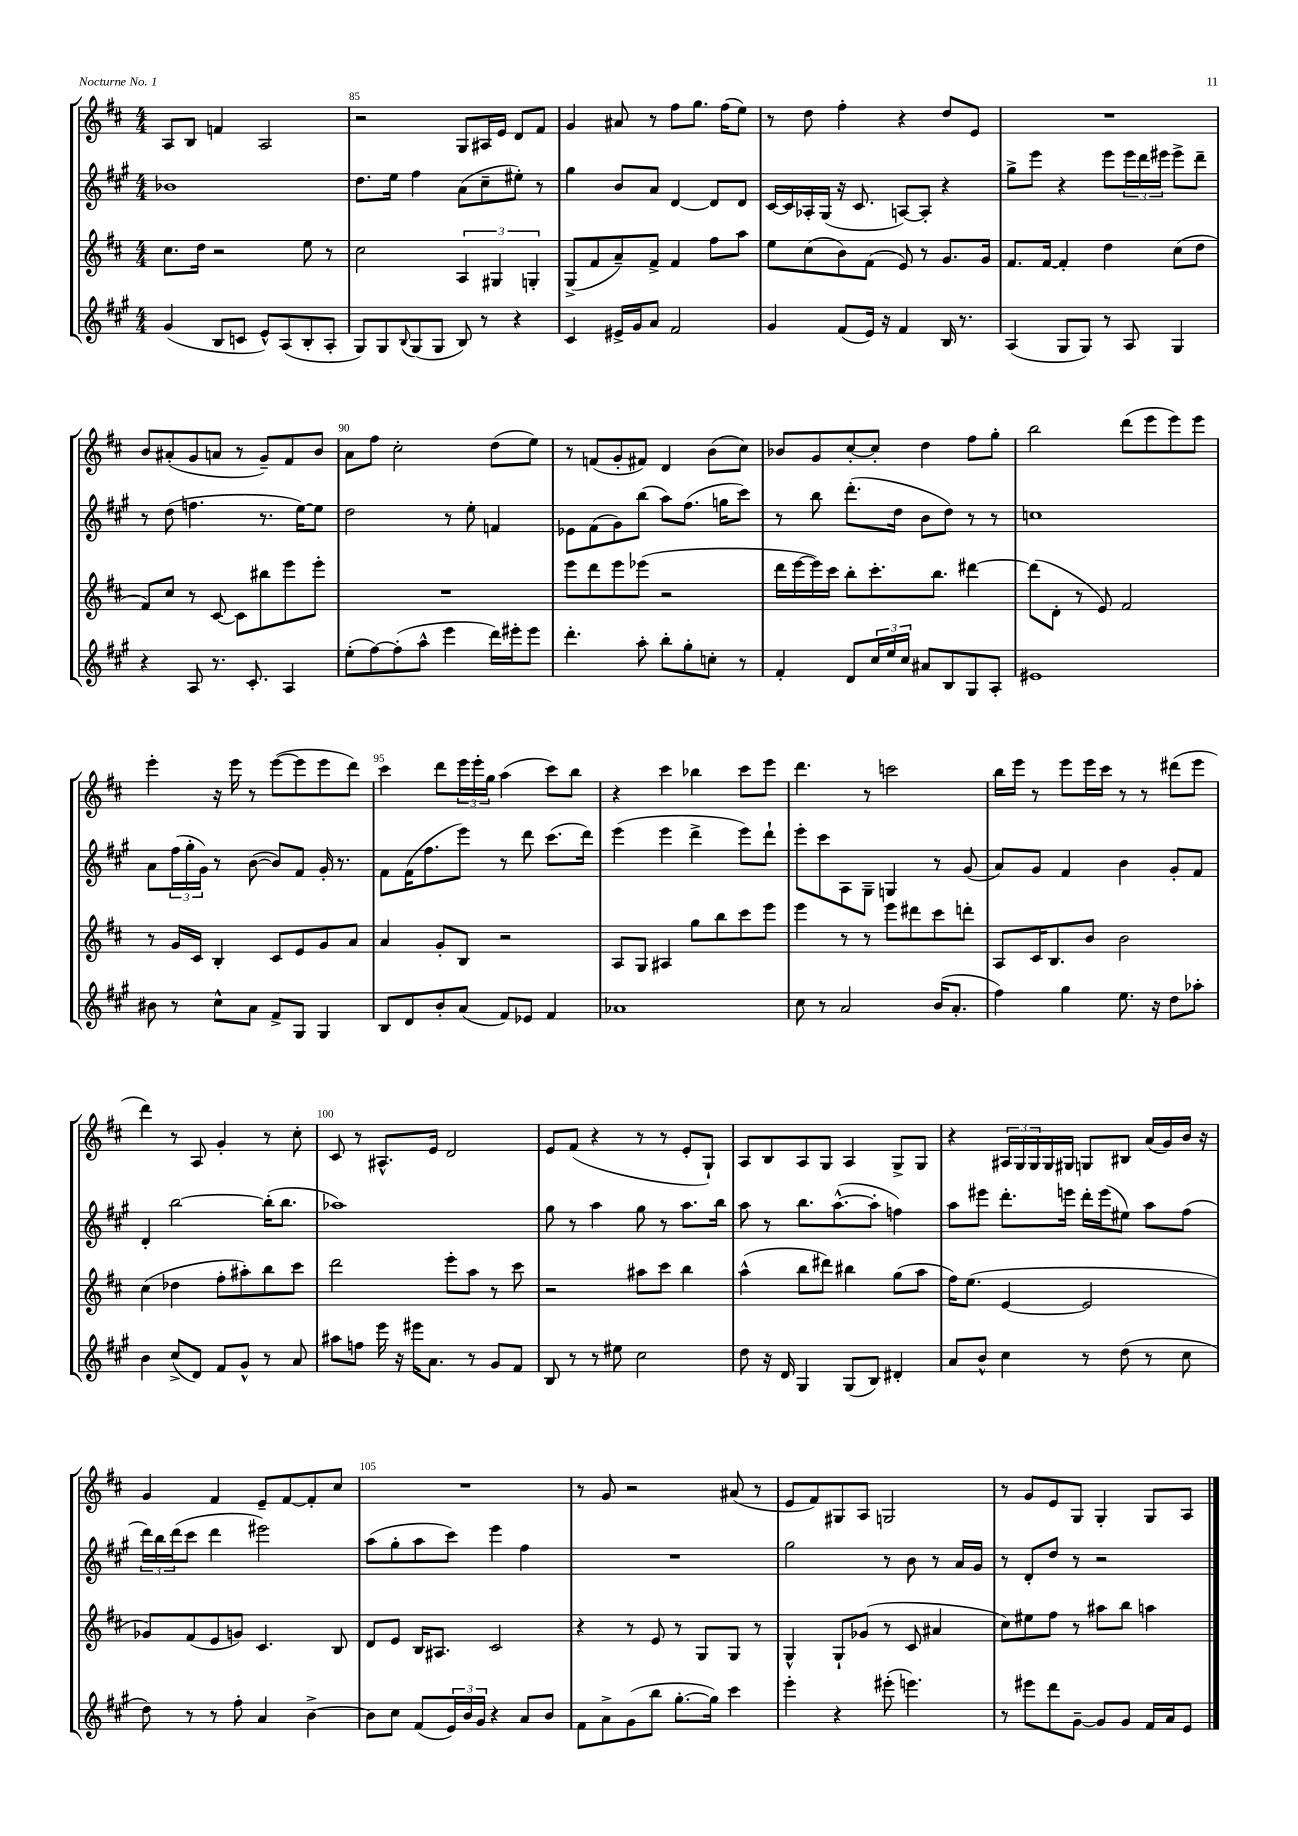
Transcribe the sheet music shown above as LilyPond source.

<<
\new StaffGroup <<
\new Staff = "s0" {
    \clef treble \key d \major \numericTimeSignature \time 4/4
    a8 b8 f'4 a2 |
    r2 g8 ais16 e'16 d'8 fis'8 |
    g'4 ais'8 r8 fis''8 g''8. fis''16( e''8) |
    r8 d''8 fis''4-. r4 d''8 e'8 |
    R1 |
    b'8 ais'8-.( g'8 a'8 r8 g'8--) fis'8 b'8 |
    a'8 fis''8 cis''2-. d''8( e''8) |
    r8 f'8( g'8-. fis'8) d'4 b'8( cis''8) |
    bes'8 g'8 cis''8~-. cis''8-. d''4 fis''8 g''8-. |
    b''2 d'''8( e'''8 e'''8) e'''8 |
    e'''4-. r16 e'''16 r8 e'''8~( e'''8 e'''8 d'''8) |
    cis'''4 d'''8 \tuplet 3/2 { e'''16 e'''16-. g''16 } a''4( cis'''8) b''8 |
    r4 cis'''4 bes''4 cis'''8 e'''8 |
    d'''4. r8 c'''2 |
    b''16 e'''16 r8 e'''8 e'''16 cis'''16 r8 r8 dis'''8( e'''8 |
    d'''4) r8 a8 g'4-. r8 cis''8-. |
    cis'8 r8 ais8.-^ e'16 d'2 |
    e'8 fis'8( r4 r8 r8 e'8-. g8-!) |
    a8 b8 a8 g8 a4 g8-> g8 |
    r4 \tuplet 3/2 { ais16 g16 g16 } g16 gis16 g8 bis8 a'16( g'16) b'16 r16 |
    g'4 fis'4 e'8-- fis'8~ fis'8-. cis''8 |
    R1 |
    r8 g'8 r2 ais'8( r8 |
    e'8 fis'8) gis8 a8 g2 |
    r8 g'8 e'8 g8 g4-. g8 a8 \bar "|." |
}
\new Staff = "s1" {
    \clef treble \key a \major \numericTimeSignature \time 4/4
    bes'1 |
    d''8. e''16 fis''4 a'8( cis''8-- eis''8-.) r8 |
    gis''4 b'8 a'8 d'4~ d'8 d'8 |
    cis'16~ cis'16 aes16-. gis16( r16 cis'8. a8~) a8-. r4 |
    gis''8-> e'''8 r4 e'''8 \tuplet 3/2 { e'''16 d'''16 eis'''16 } eis'''8-> d'''8-- |
    r8 d''8( f''4. r8. e''16~) e''8 |
    d''2 r8 e''8-. f'4 |
    ees'8 fis'8( gis'8) b''8( a''8) fis''8.( g''16 cis'''8) |
    r8 b''8 d'''8.-.( d''16 b'8 d''8) r8 r8 |
    c''1 |
    a'8 \tuplet 3/2 { fis''16( gis''16-. gis'16) } r8 b'8~( b'8) fis'8 gis'16-. r8. |
    fis'8 fis'16( fis''8. e'''8) r8 d'''8 cis'''8.( d'''16) |
    e'''4( e'''4 d'''4-> e'''8) d'''8-! |
    e'''8-. cis'''8 a8 gis8-- g4 r8 gis'8( |
    a'8) gis'8 fis'4 b'4 gis'8-. fis'8 |
    d'4-. b''2~ b''16-.( b''8. |
    aes''1) |
    gis''8 r8 a''4 gis''8 r8 a''8. b''16 |
    a''8 r8 b''8. a''8.~-^( a''8-. f''4) |
    a''8 eis'''8 d'''8.-. e'''16 d'''16-. e'''16( eis''8) a''8 fis''8( |
    \tuplet 3/2 { d'''16) b''16 d'''16( } cis'''8 d'''4 eis'''2) |
    a''8( gis''8-. a''8 cis'''8) e'''4 fis''4 |
    R1 |
    gis''2 r8 b'8 r8 a'16 gis'16 |
    r8 d'8-. d''8 r8 r2 \bar "|." |
}
\new Staff = "s2" {
    \clef treble \key d \major \numericTimeSignature \time 4/4
    cis''8. d''16 r2 e''8 r8 |
    cis''2 \tuplet 3/2 { a4 gis4 g4-. } |
    g8->( fis'8 a'8--) fis'8-> fis'4 fis''8 a''8 |
    e''8 cis''8( b'8) fis'8( e'8) r8 g'8. g'16 |
    fis'8. fis'16~ fis'4-. d''4 cis''8( d''8 |
    fis'8) cis''8 r8 cis'8~ cis'8 bis''8 e'''8 e'''8-. |
    R1 |
    e'''8 d'''8 e'''8 ees'''8( r2 |
    d'''16 e'''16~ e'''16) cis'''16 b''8-. cis'''8.-. b''8. dis'''4~ |
    dis'''8( d'8-. r8 e'8) fis'2 |
    r8 g'16 cis'16 b4-. cis'8 e'8 g'8 a'8 |
    a'4 g'8-. b8 r2 |
    a8 g8 ais4 g''8 b''8 cis'''8 e'''8 |
    e'''4 r8 r8 e'''8 dis'''8 cis'''8 d'''8-. |
    a8 cis'16 b8. b'8 b'2 |
    cis''4( des''4 fis''8-. ais''8-.) b''8 cis'''8 |
    d'''2 e'''8-. a''8 r8 cis'''8 |
    r2 ais''8 cis'''8 b''4 |
    a''4-^( b''8 dis'''8) bis''4 g''8( a''8 |
    fis''16) e''8.( e'4~ e'2 |
    ges'8) fis'8( e'8 g'8) cis'4. b8 |
    d'8 e'8 b16 ais8. cis'2 |
    r4 r8 e'8 r8 g8 g8 r8 |
    g4-^ g8-! ges'8( r8 cis'8 ais'4 |
    cis''8) eis''8 fis''8 r8 ais''8 b''8 a''4 \bar "|." |
}
\new Staff = "s3" {
    \clef treble \key a \major \numericTimeSignature \time 4/4
    gis'4( b8 c'8 e'8-^) a8( b8-. a8-. |
    gis8) gis8 \appoggiatura { b8 } gis8( gis8 b8) r8 r4 |
    cis'4 eis'16-> gis'16 a'8 fis'2 |
    gis'4 fis'8( e'16) r16 fis'4 b16 r8. |
    a4( gis8 gis8) r8 a8 gis4 |
    r4 a8 r8. cis'8.-. a4 |
    e''8-.( fis''8~) fis''8-.( a''8-^ e'''4 d'''16) eis'''16-. eis'''8 |
    d'''4.-. a''8-. b''8-. gis''8-. c''8-. r8 |
    fis'4-. d'8 \tuplet 3/2 { cis''16 e''16 cis''16 } ais'8 b8 gis8 a8-. |
    eis'1 |
    bis'8 r8 cis''8-^ a'8 fis'8-> gis8 gis4 |
    b8 d'8 b'8-. a'8( fis'8) ees'8 fis'4 |
    aes'1 |
    cis''8 r8 a'2 b'16( a'8.-. |
    fis''4) gis''4 e''8. r16 d''8 aes''8-. |
    b'4 cis''8->( d'8) fis'8 gis'8-^ r8 a'8 |
    ais''8 f''8 e'''16 r16 eis'''16 a'8. r8 gis'8 fis'8 |
    b8 r8 r8 eis''8 cis''2 |
    d''8 r16 d'16 gis4 gis8( b8) dis'4-. |
    a'8 b'8-^ cis''4 r8 d''8( r8 cis''8 |
    d''8) r8 r8 fis''8-. a'4 b'4~-> |
    b'8 cis''8 fis'8( \tuplet 3/2 { e'16) b'16 gis'16 } r4 a'8 b'8 |
    fis'8 a'8-> gis'8( b''8 gis''8.~-. gis''16) cis'''4 |
    e'''4-. r4 eis'''8-.( e'''4.) |
    r8 eis'''8 d'''8 gis'8~-- gis'8 gis'8 fis'16 a'16 e'8 \bar "|." |
}
>>
>>
\layout { \context { \Score currentBarNumber = #84 \override BarNumber.break-visibility = ##(#f #t #t) barNumberVisibility = #(every-nth-bar-number-visible 5) } }
